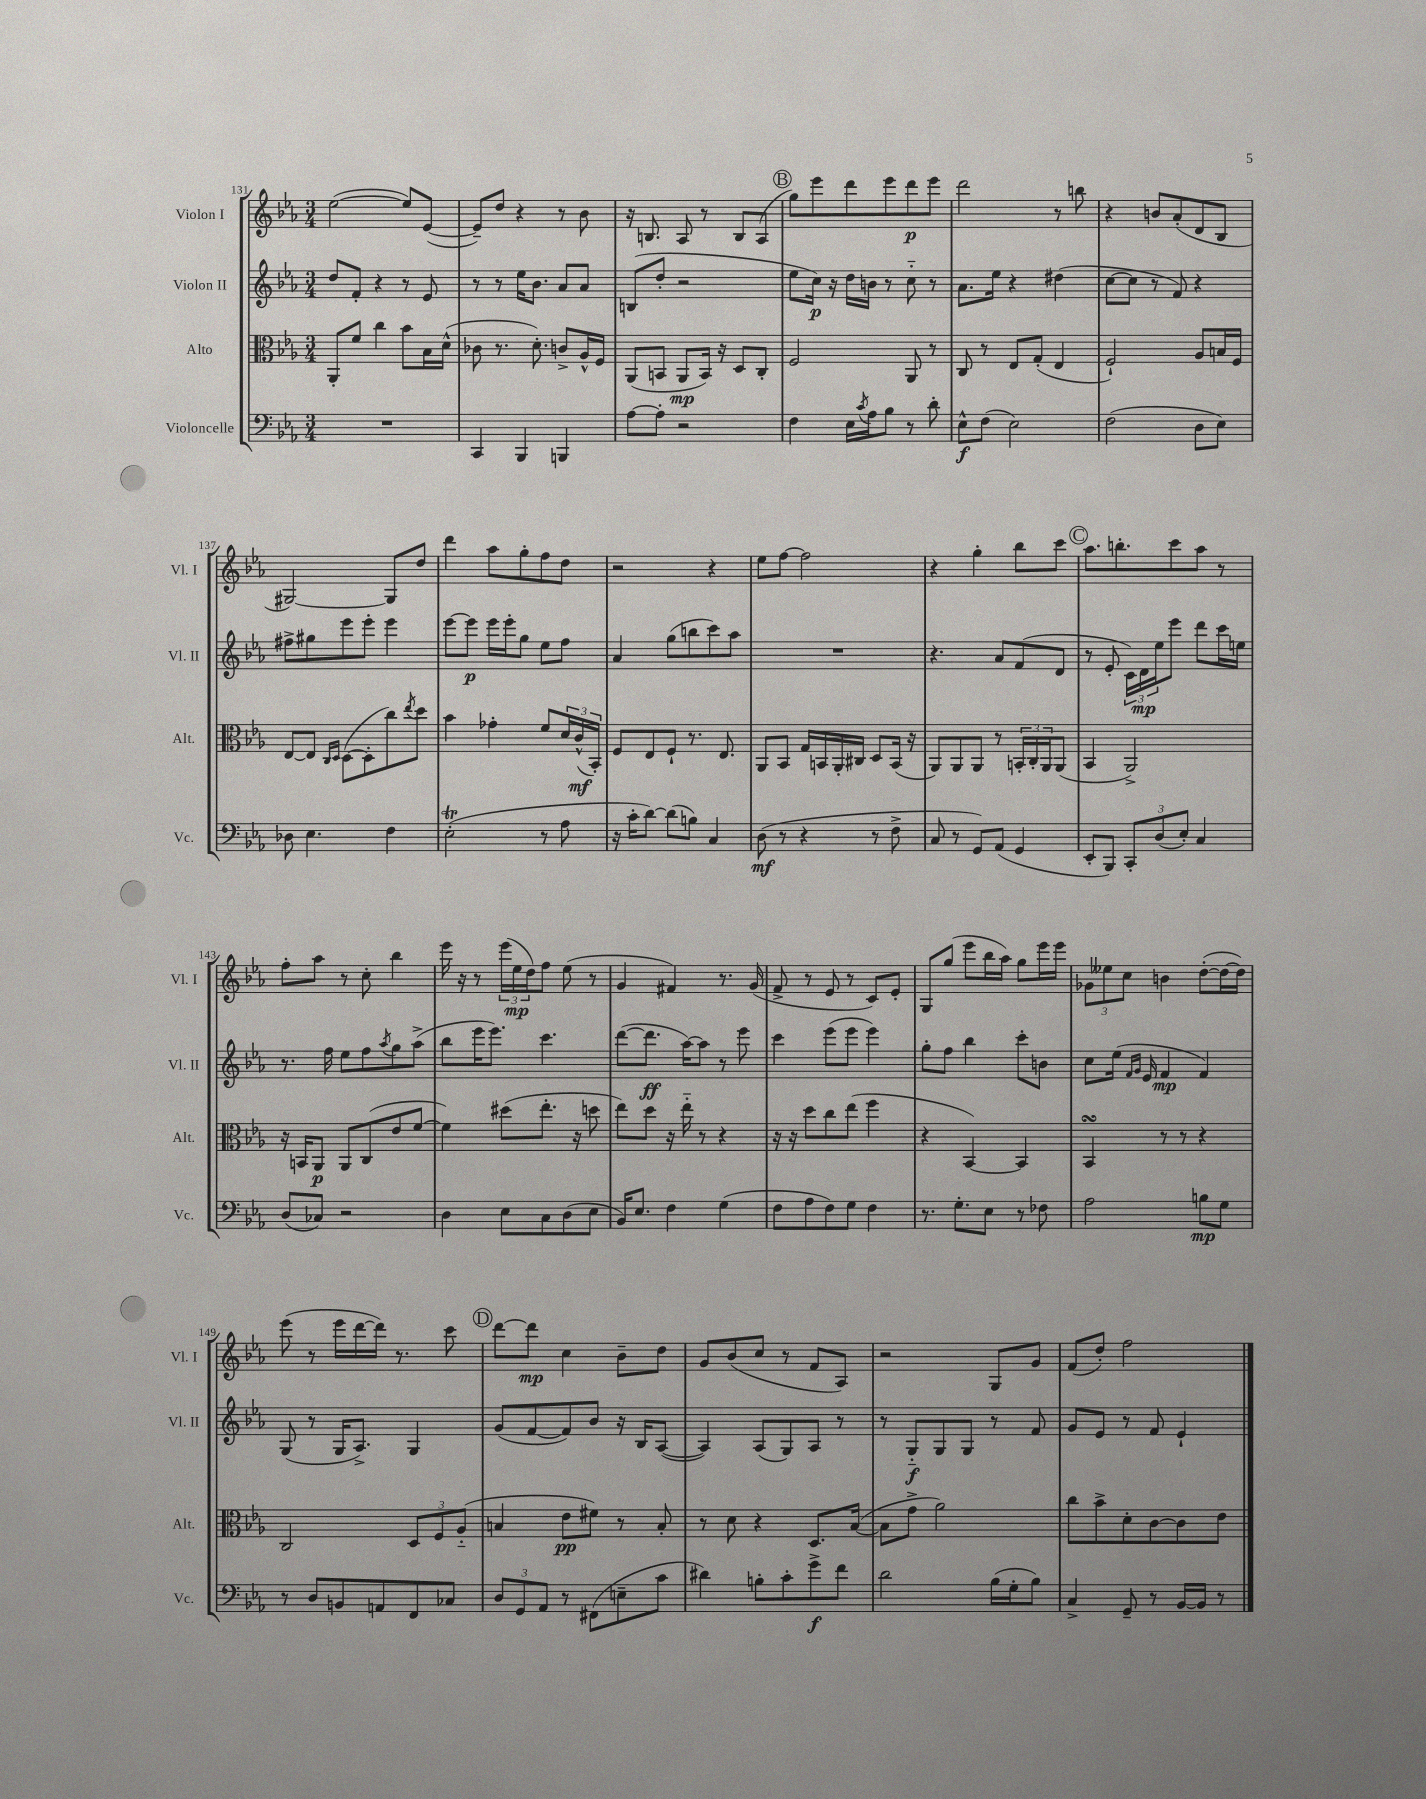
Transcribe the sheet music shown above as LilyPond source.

<<
\new StaffGroup <<
\new Staff = "s0" \with { instrumentName = "Violon I" shortInstrumentName = "Vl. I" } {
    \clef treble \key ees \major \numericTimeSignature \time 3/4
    ees''2~( ees''8) ees'8~( |
    ees'8--) d''8 r4 r8 bes'8 |
    r16 b8. aes8 r8 b8 aes8( |
    \mark \markup { \circle "B" } g''8) ees'''8 d'''8 ees'''8 d'''8\p ees'''8 |
    d'''2 r8 b''8 |
    r4 b'8 aes'8-.( d'8 bes8 |
    gis2~) gis8 d''8 |
    d'''4 aes''8 g''8-. f''8 d''8 |
    r2 r4 |
    ees''8 f''8~ f''2 |
    r4 g''4-. bes''8 c'''8 |
    \mark \markup { \circle "C" } aes''8. b''8.-. c'''8 aes''8 r8 |
    f''8-. aes''8 r8 c''8-. bes''4 |
    ees'''16 r16 r8 \tuplet 3/2 { ees'''16( ees''16\mp d''16) } f''8 ees''8( r8 |
    g'4 fis'4) r8. g'16( |
    f'8-> r8 ees'8 r8 c'8) ees'8-. |
    g8 g''8( ees'''8 bes''16 aes''16) g''8 ees'''16 ees'''16 |
    \tuplet 3/2 { ges'8 eeses''8 c''8 } b'4 d''8~-.( d''16~ d''16) |
    ees'''8( r8 ees'''16 d'''16~ d'''16) r8. c'''8 |
    \mark \markup { \circle "D" } d'''8~ d'''8\mp c''4 bes'8-- d''8 |
    g'8 bes'8( c''8 r8 f'8 aes8) |
    r2 g8 g'8 |
    f'8( d''8-.) f''2 \bar "|." |
}
\new Staff = "s1" \with { instrumentName = "Violon II" shortInstrumentName = "Vl. II" } {
    \clef treble \key ees \major \numericTimeSignature \time 3/4
    d''8 f'8-. r4 r8 ees'8 |
    r8 r8 ees''16 bes'8. aes'8 aes'8 |
    b8( d''8-. r2 |
    \mark \markup { \circle "B" } ees''8 c''16\p) r16 d''16 b'16 r8 c''8-_ r8 |
    aes'8. ees''16 r4 dis''4( |
    c''8~ c''8 r8 f'8) r4 |
    fis''8-> gis''8 ees'''8 ees'''8-. ees'''4 |
    ees'''8~ ees'''8\p ees'''16 ees'''16-. g''8 ees''8 f''8 |
    aes'4 g''8( b''8 c'''8) aes''8 |
    R2. |
    r4. aes'8 f'8( d'8 |
    \mark \markup { \circle "C" } r8 ees'8-. \tuplet 3/2 { c'16) d'16\mp ees''16 } ees'''8 d'''8 c'''16 e''16 |
    r8. f''16 ees''8 f''8 \acciaccatura { aes''8 } g''8 aes''8->( |
    bes''8 ees'''16 ees'''8.) c'''4. |
    d'''8~( d'''8.\ff aes''16~) aes''8 r8 ees'''8 |
    c'''4 ees'''8( ees'''8 ees'''4) |
    g''8-. f''8 bes''4 c'''8-. b'8 |
    c''8 ees''16( \grace { f'16 g'16 } ees'16 f'4\mp f'4) |
    g8( r8 g16 aes8.->) g4 |
    \mark \markup { \circle "D" } g'8( f'8~ f'8) bes'8 r16 bes16 aes8~( |
    aes4) aes8( g8) aes8 r8 |
    r8 g8-_\f g8 g8 r8 f'8 |
    g'8 ees'8 r8 f'8 ees'4-! \bar "|." |
}
\new Staff = "s2" \with { instrumentName = "Alto" shortInstrumentName = "Alt." } {
    \clef alto \key ees \major \numericTimeSignature \time 3/4
    aes,8-. f'8 c''4 bes'8 bes16 d'16-^( |
    ces'8 r8. d'8.-.) c'8-> aes16-^ f16 |
    aes,8( b,8 aes,8\mp b,16) r16 d8 c8-. |
    \mark \markup { \circle "B" } f2 aes,8 r8 |
    c8 r8 ees8 g8-.( ees4 |
    f2-!) aes8 b16 f16 |
    ees8~ ees8 \grace { c16 d16 } d8~( d8-. c''8) \acciaccatura { ees''8 } d''8 |
    bes'4 ges'4-. f'8 \tuplet 3/2 { d'16 c'16-^\mf( bes,16-.) } |
    f8 ees8 f8-! r8. ees8. |
    aes,8 bes,8 g16 b,16 aes,16-. cis16 d8 b,16( r16 |
    aes,8) aes,8 aes,8 r8 \tuplet 3/2 { b,16-. c16-. aes,16 } aes,8( |
    \mark \markup { \circle "C" } bes,4 aes,2->) |
    r16 b,16 aes,8\p aes,8 c8( ees'8 f'8~ |
    f'4) dis''8( ees''8.-. r16 d''8 |
    ees''8) d''8 r16 ees''16-_ r8 r4 |
    r16 r16 d''8 c''8 ees''8( f''4 |
    r4 bes,4~) bes,4 |
    bes,4\turn r8 r8 r4 |
    c2 \tuplet 3/2 { d8 f8 aes8-_( } |
    \mark \markup { \circle "D" } b4 ees'8\pp fis'8) r8 b8-. |
    r8 d'8 r4 d8. bes16~( |
    bes8 g'8-> aes'2) |
    c''8 bes'8-> d'8-. c'8~ c'8 ees'8 \bar "|." |
}
\new Staff = "s3" \with { instrumentName = "Violoncelle" shortInstrumentName = "Vc." } {
    \clef bass \key ees \major \numericTimeSignature \time 3/4
    R2. |
    c,4 bes,,4 b,,4 |
    aes8~ aes8-. r2 |
    \mark \markup { \circle "B" } f4 ees16 \acciaccatura { c'8 } aes16 bes8 r8 d'8-. |
    ees8-^\f f8( ees2) |
    f2( d8 ees8) |
    des8 ees4. f4 |
    ees2-.\trill( r8 aes8 |
    r16 c'16-. d'8~) d'8( b8) c4 |
    d8\mf( r8 r4 r8 f8-> |
    c8 r8 g,8) aes,8( g,4 |
    \mark \markup { \circle "C" } ees,8-. bes,,8) \tuplet 3/2 { c,8-. d8( ees8-.) } c4 |
    d8( ces8) r2 |
    d4 ees8 c8 d8( ees8 |
    bes,16) ees8. f4 g4( |
    f8 aes8 f8) g8 f4 |
    r8. g8.-. ees8 r8 fes8 |
    aes2 b8\mp g8 |
    r8 d8 b,8 a,8 f,8 ces8 |
    \mark \markup { \circle "D" } \tuplet 3/2 { d8 g,8 aes,8 } r8 fis,8( e8-- c'8 |
    dis'4) b8-. c'8-. g'8->\f f'8 |
    d'2 bes16( g16-. bes8) |
    c4-> g,8-- r8 bes,16~ bes,16 r8 \bar "|." |
}
>>
>>
\layout { \context { \Score currentBarNumber = #131 } }
